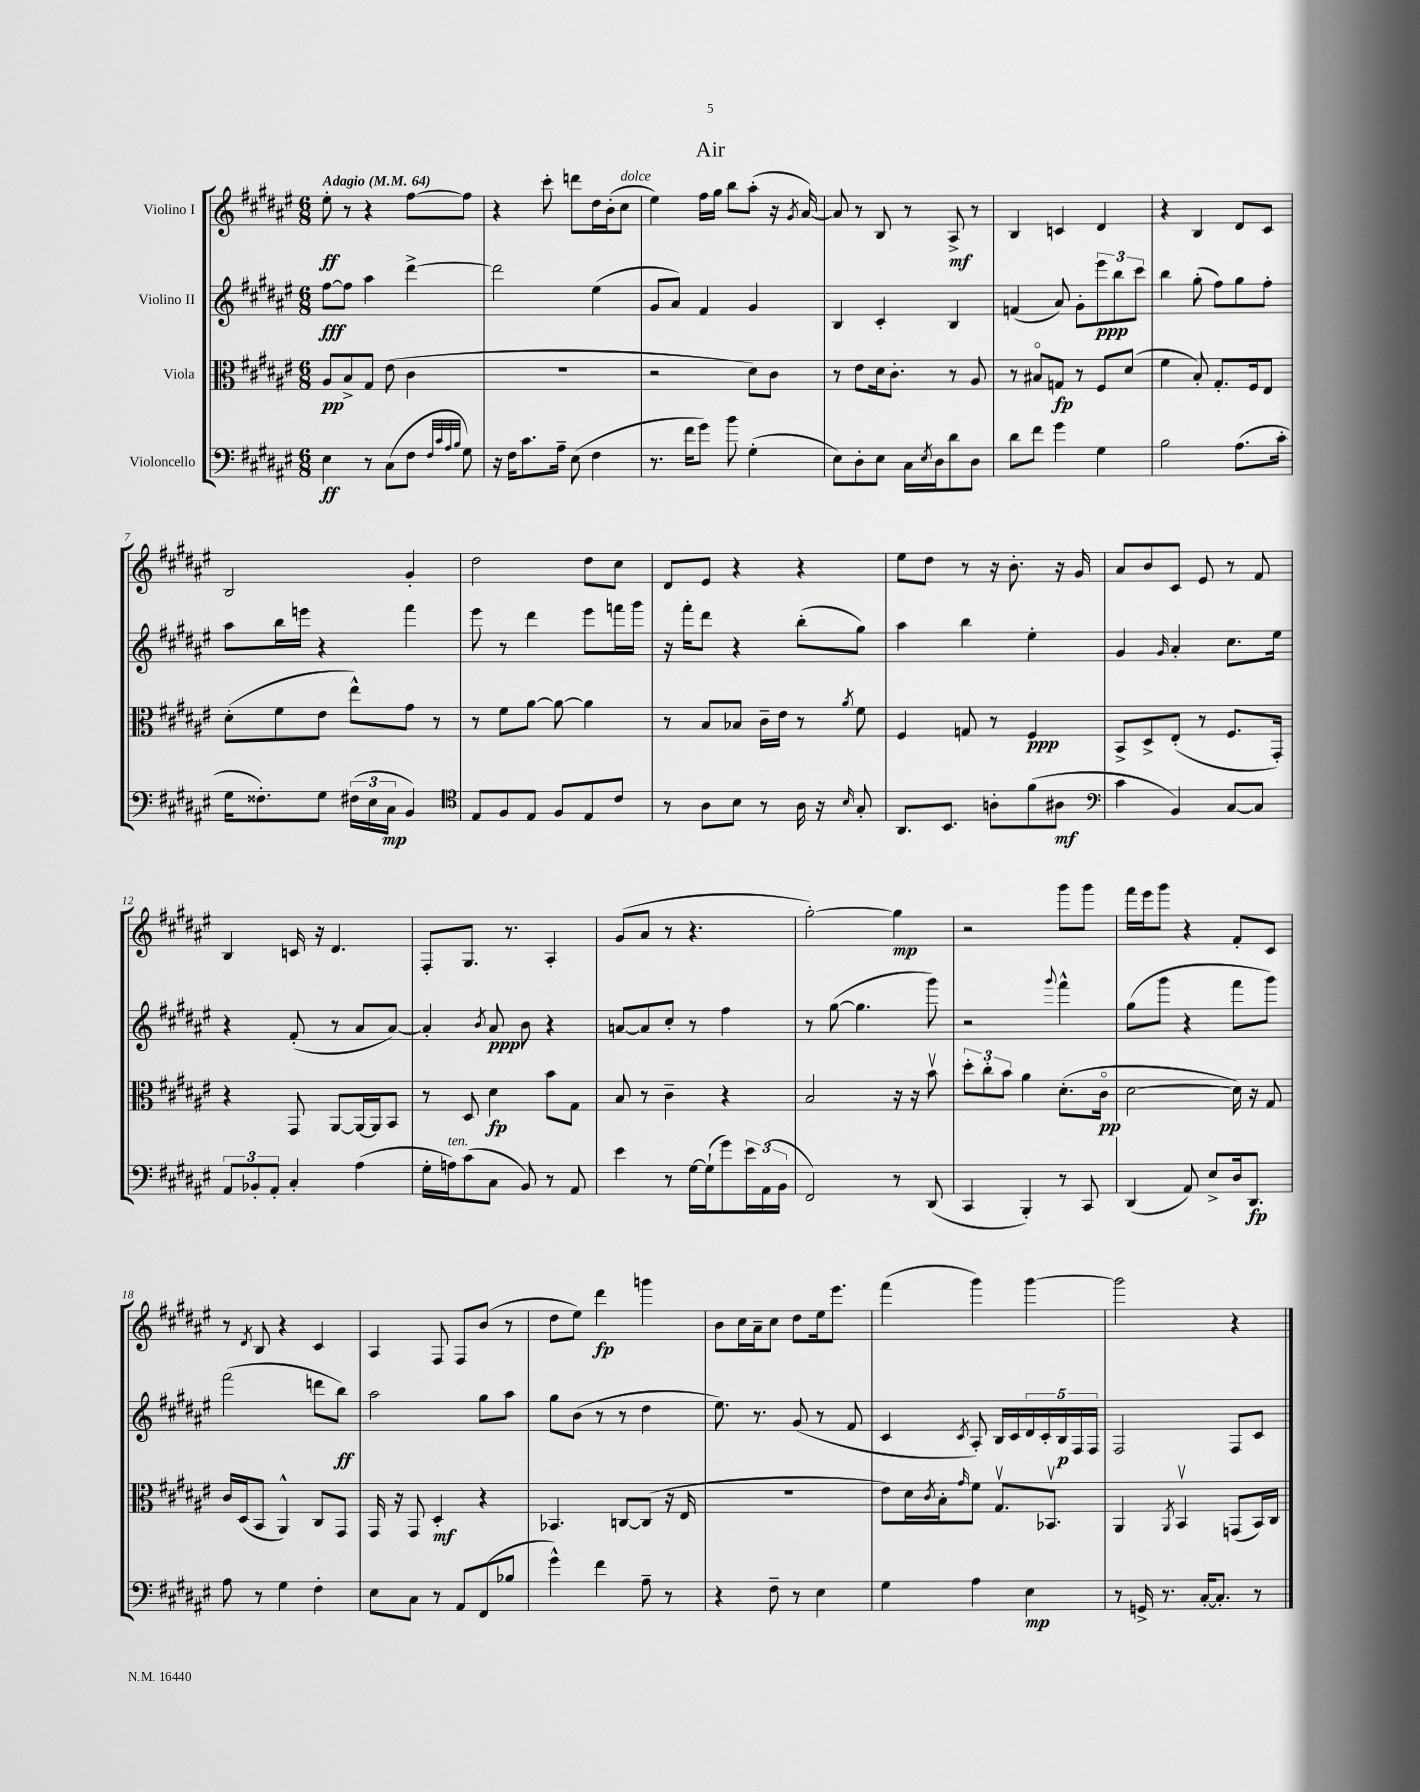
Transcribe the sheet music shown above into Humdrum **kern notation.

**kern	**dynam	**kern	**dynam	**kern	**dynam	**kern	**dynam
*part4	*part4	*part3	*part3	*part2	*part2	*part1	*part1
*staff4	*staff4	*staff3	*staff3	*staff2	*staff2	*staff1	*staff1
*I"Violoncello	*	*I"Viola	*	*I"Violino II	*	*I"Violino I	*
*clefF4	*	*clefC3	*	*clefG2	*	*clefG2	*
*k[f#c#g#d#a#e#]	*	*k[f#c#g#d#a#e#]	*	*k[f#c#g#d#a#e#]	*	*k[f#c#g#d#a#e#]	*
*M6/8	*	*M6/8	*	*M6/8	*	*M6/8	*
*MM64	*	*MM64	*	*MM64	*	*MM64	*
=1	=1	=1	=1	=1	=1	=1	=1
!	!	!	!	!	!	!LO:TX:a:B:t=Adagio	!
4E#\	ff	8A#/L	pp	[8ff#\L	fff	8ee#'\	ff
.	.	8B^/	.	8ff#\J]	.	8r	.
8r	.	8G#/J	.	4aa#\	.	4r	.
(8C#\L	.	(8e#\	.	.	.	.	.
8F#\J	.	4c#\	.	[4ddd#^\	.	[8ff#\L	.
32qqF#/LLL	.	.	.	.	.	.	.
32qqc#/	.	.	.	.	.	.	.
32qqA#/	.	.	.	.	.	.	.
32qqB/JJJ	.	.	.	.	.	.	.
8G#\)	.	.	.	.	.	8ff#\J]	.
=2	=2	=2	=2	=2	=2	=2	=2
16r	.	2.r	.	2ddd#\]	.	4r	.
16F#\KL	.	.	.	.	.	.	.
8.c#\	.	.	.	.	.	.	.
.	.	.	.	.	.	8ccc#'\	.
16A#~\Jk	.	.	.	.	.	.	.
(8E#\	.	.	.	.	.	8dddn\L	.
4F#\	.	.	.	(4ee#\	.	16dd#\L	.
.	.	.	.	.	.	(16b'\J	.
!	!	!	!	!	!	!LO:TX:a:i:t=dolce	!
.	.	.	.	.	.	8cc#\J	.
=3	=3	=3	=3	=3	=3	=3	=3
8.r	.	2r	.	8g#/L	.	4ee#\)	.
.	.	.	.	8a#/J)	.	.	.
16f#\KL	.	.	.	.	.	.	.
8g#\J)	.	.	.	4f#/	.	16ff#\LL	.
.	.	.	.	.	.	16gg#\JJ	.
8b\	.	.	.	.	.	8bb\L	.
(4G#'\	.	8d#\L)	.	4g#/	.	(8aa#'\J	.
.	.	8c#\J	.	.	.	16r	.
.	.	.	.	.	.	8qg#/	.
.	.	.	.	.	.	[16a#/)	.
=4	=4	=4	=4	=4	=4	=4	=4
8E#\L)	.	8r	.	4B/	.	8a#/]	.
8D#'\	.	8e#\L	.	.	.	8r	.
8E#\J	.	16d#\k	.	4c#'/	.	8B/	.
.	.	8.c#'\J	.	.	.	.	.
16C#\LL	.	.	.	.	.	8r	.
8qE#/	.	.	.	.	.	.	.
16D#\J	.	.	.	.	.	.	.
8d#\	.	8r	.	4B/	.	8A#^/	mf
8D#\J	.	8A#/	.	.	.	8r	.
=5	=5	=5	=5	=5	=5	=5	=5
8d#\L	.	8r	.	(4fn/	.	4B/	.
8f#\J	.	8B#X/L	.	.	.	.	.
4g#\	.	8Gn/J	fp	8a#/)	.	4cn/	.
.	.	8r	.	8g#'\L	.	.	.
4G#\	.	8F#/L	.	12eee#\	ppp	4d#/	.
.	.	.	.	12bb\	.	.	.
.	.	(8d#/J	.	.	.	.	.
.	.	.	.	12ccc#\J	.	.	.
=6	=6	=6	=6	=6	=6	=6	=6
2B\	.	4f#\	.	4bb\	.	4r	.
.	.	8B'/)	.	(8gg#'\	.	4B/	.
.	.	8.G#'/L	.	8ff#\L)	.	.	.
(8.A#\L	.	.	.	8gg#\	.	8d#/L	.
.	.	16F#/k	.	.	.	.	.
.	.	8E#/J	.	8ff#'\J	.	8c#/J	.
16c#'\Jk	.	.	.	.	.	.	.
!!LO:LB:g=z
=7	=7	=7	=7	=7	=7	=7	=7
16G#\KL	.	(8d#'\L	.	8aa#\L	.	2B/	.
8.F##X'\)	.	.	.	.	.	.	.
.	.	8f#\	.	16bb\L	.	.	.
.	.	.	.	16eeen\JJ	.	.	.
8G#\J	.	8e#\J	.	4r	.	.	.
(24F#X\LL	.	8ee#^^\L)	.	.	.	.	.
24E#\	.	.	.	.	.	.	.
24C#\JJ	mp	.	.	.	.	.	.
4BB/)	.	8g#\J	.	4fff#\	.	4g#'/	.
.	.	8r	.	.	.	.	.
=8	=8	=8	=8	=8	=8	=8	=8
*clefC4	*	*	*	*	*	*	*
8E#/L	.	8r	.	8eee#\	.	2dd#\	.
8F#/	.	8f#\L	.	8r	.	.	.
8E#/J	.	[8a#\J	.	4ddd#\	.	.	.
8F#/L	.	8a#\_	.	.	.	.	.
8E#/	.	4a#\]	.	8eee#\L	.	8dd#\L	.
8c#/J	.	.	.	16fffn\L	.	8cc#\J	.
.	.	.	.	16ggg#\JJ	.	.	.
=9	=9	=9	=9	=9	=9	=9	=9
8r	.	8r	.	16r	.	8d#/L	.
.	.	.	.	16fff#'\KL	.	.	.
8A#\L	.	8B/L	.	8ddd#\J	.	8e#/J	.
8B\J	.	8B-X/J	.	4r	.	4r	.
8r	.	16c#~\LL	.	.	.	.	.
.	.	16e#\JJ	.	.	.	.	.
16A#\	.	8r	.	(8bb'\L	.	4r	.
16r	.	.	.	.	.	.	.
16qqB/	.	8qa#/	.	.	.	.	.
8G#'/	.	8f#\	.	8gg#\J)	.	.	.
=10	=10	=10	=10	=10	=10	=10	=10
8.AA#/L	.	4F#/	.	4aa#\	.	8ee#\L	.
.	.	.	.	.	.	8dd#\J	.
8.BB/J	.	.	.	.	.	.	.
.	.	8Gn/	.	4bb\	.	8r	.
8An'\L	.	8r	.	.	.	16r	.
.	.	.	.	.	.	8.b'\	.
(8f#\	.	4F#/	ppp	4ee#'\	.	.	.
8A#X\J	mf	.	.	.	.	16r	.
.	.	.	.	.	.	16g#/	.
=11	=11	=11	=11	=11	=11	=11	=11
*clefF4	*	*	*	*	*	*	*
4c#\	.	8BB^/L	.	4g#/	.	8a#/L	.
.	.	8D#^/	.	.	.	8b/	.
.	.	.	.	16qqg#/	.	.	.
4BB/)	.	(8E#'/J	.	4a#'/	.	8c#/J	.
.	.	8r	.	.	.	8e#/	.
[8C#/L	.	8.F#/L	.	8.cc#\L	.	8r	.
8C#/J]	.	.	.	.	.	8f#/	.
.	.	16GG#'/Jk)	.	16ee#\Jk	.	.	.
!!LO:LB:g=z
=12	=12	=12	=12	=12	=12	=12	=12
12AA#/L	.	4r	.	4r	.	4B/	.
12BB-X'/	.	.	.	.	.	.	.
12AA#'/J	.	.	.	.	.	.	.
4C#'/	.	8GG#/	.	(8f#'/	.	16cn/	.
.	.	.	.	.	.	16r	.
.	.	[8AA#/L	.	8r	.	4.d#/	.
(4A#\	.	16AA#/L_	.	8a#/L	.	.	.
.	.	16AA#/J]	.	.	.	.	.
.	.	8BB/J	.	[8a#/J)	.	.	.
=13	=13	=13	=13	=13	=13	=13	=13
16G#'\LL	.	8r	.	4a#'/]	.	8F#'/L	.
!LO:TX:a:i:t=ten.	!	!	!	!	!	!	!
16An\J)	.	.	.	.	.	.	.
(8c#\	.	8D#/	.	.	.	8.G#/J	.
.	.	.	.	8qb/	.	.	.
8C#\J	.	4d#\	fp	8a#/	ppp	.	.
.	.	.	.	.	.	8.r	.
8BB/)	.	.	.	8b\	.	.	.
8r	.	8b\L	.	4r	.	4A#'/	.
8AA#/	.	8G#\J	.	.	.	.	.
=14	=14	=14	=14	=14	=14	=14	=14
4e#\	.	8B/	.	[8an/L	.	(8g#/L	.
.	.	8r	.	8a/]	.	8a#/J	.
8r	.	4c#~\	.	8cc#'/J	.	8r	.
[16G#\LL	.	.	.	8r	.	4.r	.
(16G#`\J]	.	.	.	.	.	.	.
8g#\)	.	4r	.	4ff#\	.	.	.
24e#\L	.	.	.	.	.	.	.
(24AA#\	.	.	.	.	.	.	.
24BB\JJ	.	.	.	.	.	.	.
=15	=15	=15	=15	=15	=15	=15	=15
2FF#/)	.	2B/	.	8r	.	[2gg#'\)	.
.	.	.	.	([8gg#\	.	.	.
.	.	.	.	4.gg#\]	.	.	.
8r	.	16r	.	.	.	4gg#\]	mp
.	.	16r	.	.	.	.	.
(8DD#/	.	8bv\	.	8ggg#\)	.	.	.
=16	=16	=16	=16	=16	=16	=16	=16
4CC#/	.	12dd#'\L	.	2r	.	2r	.
.	.	12cc#'\	.	.	.	.	.
.	.	12b\J	.	.	.	.	.
4BBB'/)	.	4a#\	.	.	.	.	.
.	.	.	.	8qqggg#/	.	.	.
8r	.	(8.d#'\L	.	4fff#^^\	.	8ggg#\L	.
8CC#/	.	.	.	.	.	8ggg#\J	.
.	.	16c#\Jk	pp	.	.	.	.
=17	=17	=17	=17	=17	=17	=17	=17
(4DD#/	.	[2d#\	.	(8gg#\L	.	16fff#\LL	.
.	.	.	.	.	.	16eee#\J	.
.	.	.	.	8ggg#\J	.	8ggg#\J	.
8AA#/)	.	.	.	4r	.	4r	.
8E#^/L	.	.	.	.	.	.	.
16D#/k	.	16d#\])	.	8fff#\L	.	8f#'/L	.
8.DD#/J	fp	16r	.	.	.	.	.
.	.	8G#/	.	8ggg#\J)	.	8c#/J	.
!!LO:LB:g=z
=18	=18	=18	=18	=18	=18	=18	=18
8A#\	.	16c#/LL	.	(2fff#\	.	8r	.
.	.	(16D#/J	.	.	.	.	.
.	.	.	.	.	.	8qd#/	.
8r	.	8BB/J	.	.	.	8B/	.
4G#\	.	4AA#^^/)	.	.	.	4r	.
4F#'\	.	8C#/L	.	8dddn\L	.	4c#/	.
.	.	8GG#/J	.	8bb\J)	ff	.	.
=19	=19	=19	=19	=19	=19	=19	=19
8E#\L	.	16GG#/	.	2aa#\	.	4A#/	.
.	.	16r	.	.	.	.	.
8C#\J	.	8GG#/	.	.	.	.	.
8r	.	4D#'/	mf	.	.	8F#/	.
8AA#/L	.	.	.	.	.	8F#/L	.
(8FF#/	.	4r	.	8gg#\L	.	(8b/J	.
8B-X/J	.	.	.	8aa#\J	.	8r	.
=20	=20	=20	=20	=20	=20	=20	=20
4g#^^\)	.	4.BB-X/	.	8gg#\L	.	8dd#\L	.
.	.	.	.	(8b\J	.	8ee#\J)	.
4f#\	.	.	.	8r	.	4ddd#\	fp
.	.	[8Cn/L	.	8r	.	.	.
8A#~\	.	(8C/J]	.	4dd#\	.	4gggn\	.
8r	.	16r	.	.	.	.	.
.	.	16E#/	.	.	.	.	.
=21	=21	=21	=21	=21	=21	=21	=21
4r	.	2.r	.	8.ee#\)	.	8b\L	.
.	.	.	.	.	.	16cc#\L	.
.	.	.	.	8.r	.	16a#~\J	.
8F#~\	.	.	.	.	.	8cc#\J	.
8r	.	.	.	(8g#/	.	8dd#\L	.
4E#\	.	.	.	8r	.	16ee#\k	.
.	.	.	.	.	.	8.eee#\J	.
.	.	.	.	8f#/	.	.	.
=22	=22	=22	=22	=22	=22	=22	=22
4G#\	.	8e#\L)	.	4c#/	.	(4fff#\	.
.	.	16d#\L	.	.	.	.	.
.	.	8qc#/	.	.	.	.	.
.	.	16B'\J	.	.	.	.	.
.	.	16qqg#/	.	8qc#/	.	.	.
4A#\	.	8f#\J	.	8A#'/)	.	4ggg#\)	.
.	.	8.G#v/L	.	16B/LL	.	.	.
.	.	.	.	16c#/	.	.	.
4E#\	mp	.	.	20d#/	.	[4ggg#\	.
.	.	.	.	20c#'/	.	.	.
.	.	8.BB-Xv/J	.	.	.	.	.
.	.	.	.	20B/	p	.	.
.	.	.	.	20F#/	.	.	.
.	.	.	.	20F#/JJ	.	.	.
=23	=23	=23	=23	=23	=23	=23	=23
8r	.	4AA#/	.	2F#/	.	2ggg#\]	.
16GGn^/	.	.	.	.	.	.	.
8.r	.	.	.	.	.	.	.
.	.	8qAA#/	.	.	.	.	.
.	.	4BBv/	.	.	.	.	.
[16C#'/KL	.	.	.	.	.	.	.
8.C#'/J]	.	.	.	.	.	.	.
.	.	(8GGn/L	.	8F#/L	.	4r	.
8r	.	16BB/L)	.	8c#/J	.	.	.
.	.	16C#/JJ	.	.	.	.	.
==	==	==	==	==	==	==	==
*-	*-	*-	*-	*-	*-	*-	*-
